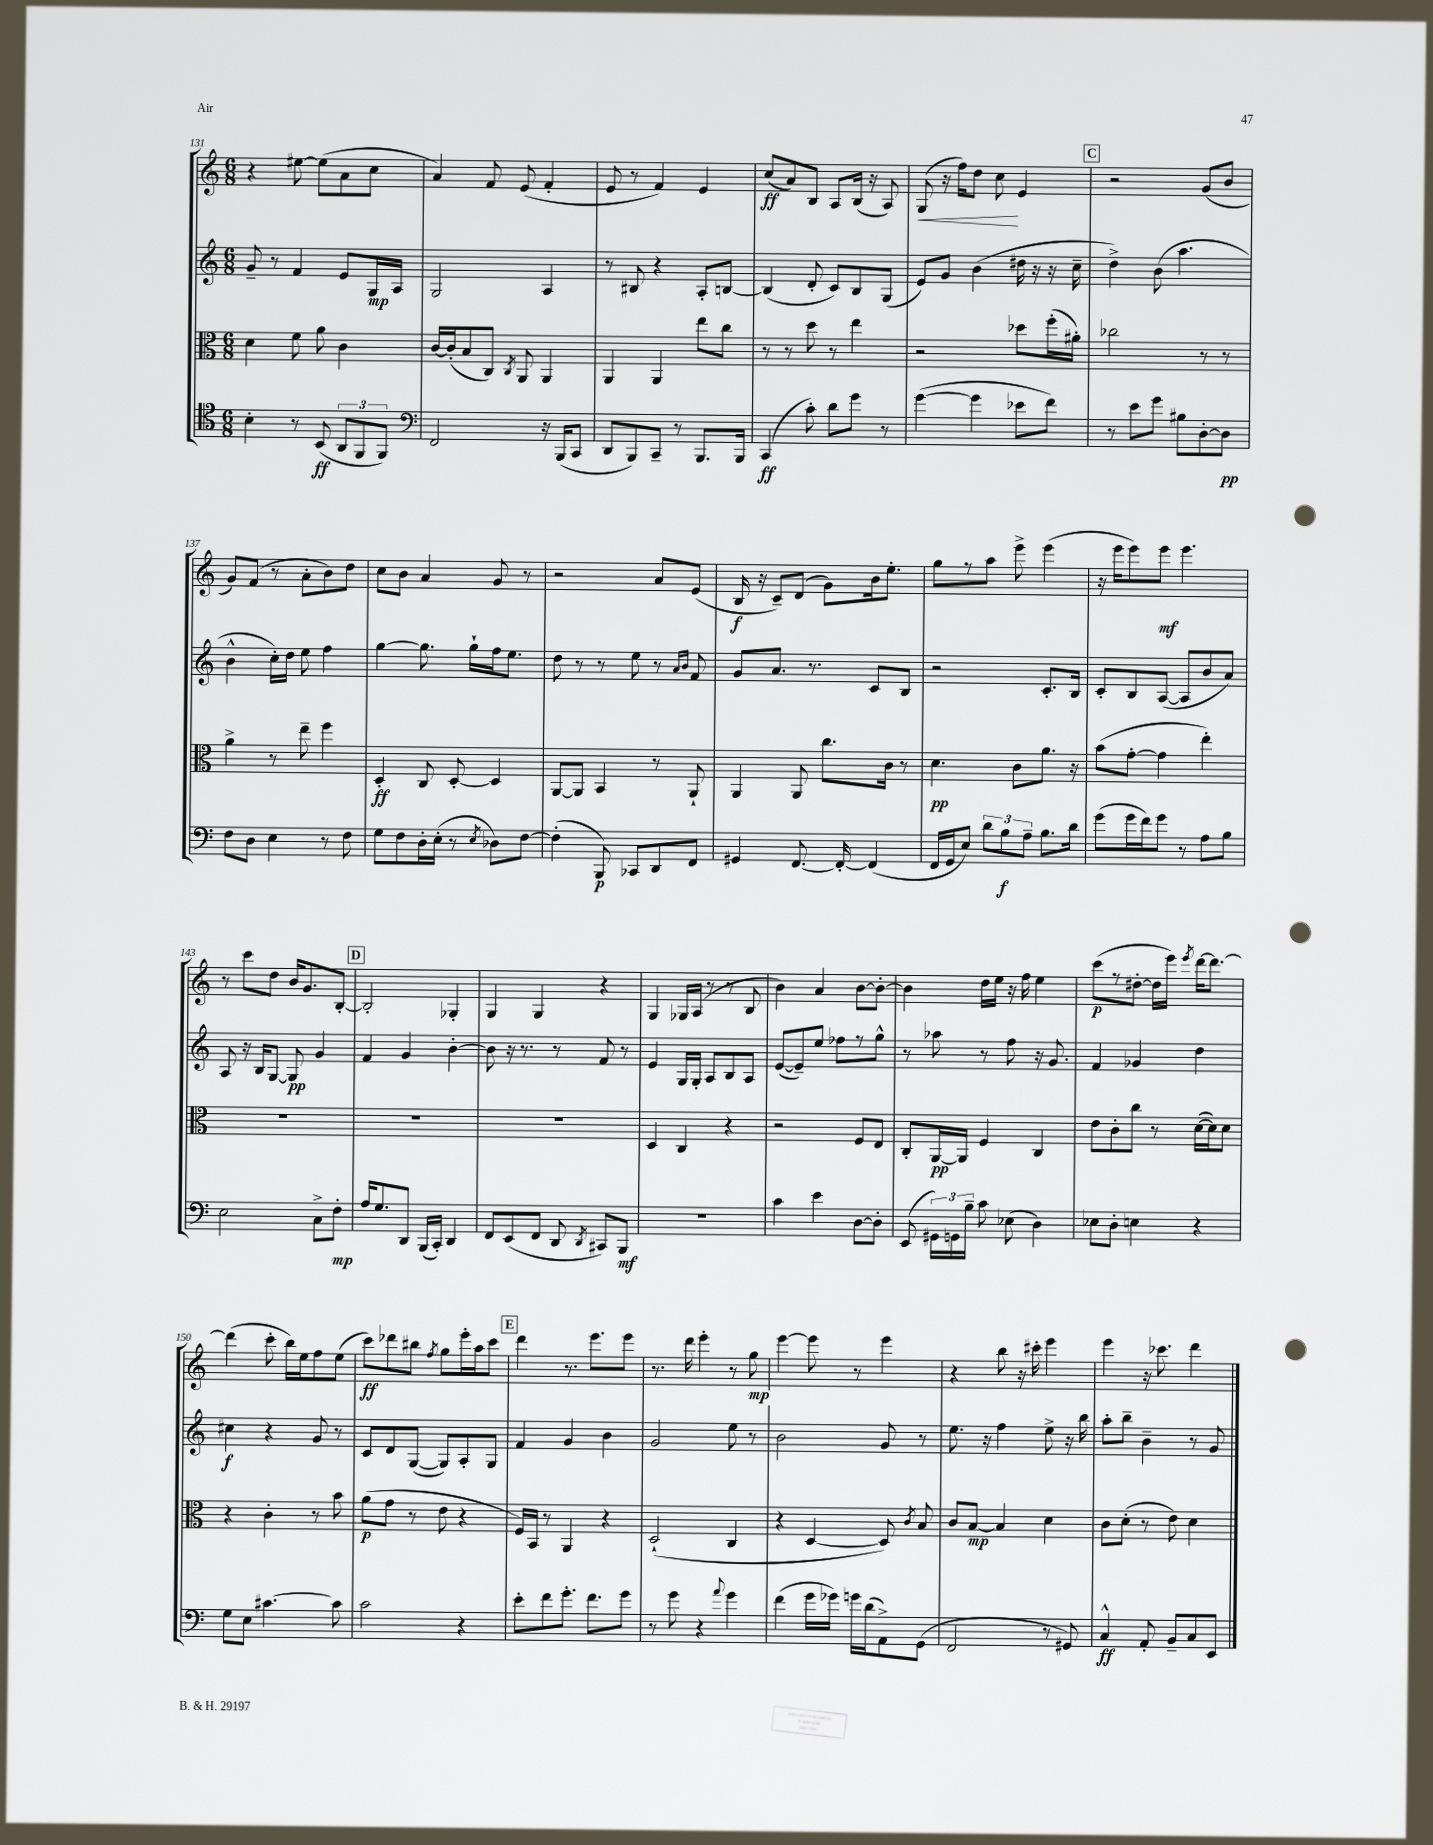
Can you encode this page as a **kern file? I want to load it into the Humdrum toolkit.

**kern	**kern	**kern	**kern
*staff4	*staff3	*staff2	*staff1
*clefC4	*clefC3	*clefG2	*clefG2
*k[]	*k[]	*k[]	*k[]
*M6/8	*M6/8	*M6/8	*M6/8
4B'	4d	8g~	4r
.	.	8r	.
8r	8f	4f	[8ee#
(8BB	8a	.	(8ee#]
12AA	4c	8e	8a
12FF	.	.	.
.	.	16G	8cc
12FF)	.	.	.
.	.	16A	.
=	=	=	=
*clefF4	*	*	*
2FF	[16c	2G	4a)
.	(16c']	.	.
.	8B	.	.
.	8C)	.	8f
.	8qC	.	.
.	8AA	.	(8e
16r	4AA	4A	4f'
(16BBB	.	.	.
8CC	.	.	.
=	=	=	=
8DD	4AA	8r	8e
8BBB)	.	8B#	8r
8CC~	4AA	4r	4f)
8r	.	.	.
8.BBB	8ee	8A'	4e
.	8cc	[8B	.
16BBB	.	.	.
=	=	=	=
(4CC	8r	(4B]	(8cc
.	8r	.	8a)
8c')	8dd	8d'	8B
8d	8r	8c)	8A
8g	4ee	8B	(16B
.	.	.	16r
8r	.	(8G	8A)
=	=	=	=
([4g	2r	8e)	(8G
.	.	8g	16r
.	.	.	16ff)
4g]	.	(4b	8dd
.	.	.	8cc
8e-	8dd-	16dd#	4e
.	.	16r	.
8f)	(16ff'	16r	.
.	16a#')	16cc~	.
=	=	=	=
8r	2cc-	4dd^)	2r
8e	.	.	.
8g	.	(8b	.
8B#	.	4.aa	.
[8D'	8r	.	(8g
8D]	8r	.	8b
=	=	=	=
8F	4a^	4b^^	8g)
8D	.	.	(8f
4E	8r	16cc')	8r
.	.	16dd	.
.	8ee~	8ee	8a'
8r	4ff	4ff	8b)
8F	.	.	8dd
=	=	=	=
8G	4D'	[4gg	8cc
8F	.	.	8b
16D'	8C	8.gg]	4a
(16E'	.	.	.
8r	[8D'	.	.
.	.	16gg`	.
8qE	.	.	.
8D-)	4D]	16ff	8g
.	.	8.ee	.
[8F	.	.	8r
=	=	=	=
(4F']	[8AA	8dd	2r
.	8AA]	8r	.
8BBB)	4BB	8r	.
8CC-	.	8ee	.
8DD	8r	8r	8a
.	.	16qqa	.
.	.	16qqb	.
8FF	8AA`	8f	(8e
=	=	=	=
4GG#	4AA	8g	16B
.	.	.	16r
.	.	8.a	8c~)
[8.FF	8AA	.	(8d
.	.	8.r	.
.	8.cc	.	8g)
16FF'_	.	.	.
(4FF]	.	8c	16b
.	16c	.	8.ee'
.	8r	8B	.
=	=	=	=
16FF	4.d	2r	8gg
16GG	.	.	.
8E)	.	.	8r
12d	.	.	8aa
12B	.	.	.
.	8c	.	8eee^
12A~	.	.	.
8.B	8.a	8.c'	(4eee
16d	16r	16B	.
=	=	=	=
(8g	(8b	8c'	16r
.	.	.	16eee
16g	[8g'	8B	8eee)
16f)	.	.	.
8g	4g]	([8A	8eee
8r	.	8A]	4.eee
8A	4ee')	8b	.
8B	.	8a)	.
=	=	=	=
2E	2.r	8A	8r
.	.	16r	8ccc
.	.	16B	.
.	.	[8G	8dd
.	.	8G]	16b
.	.	.	8.g
8C^	.	4g	.
8F'	.	.	[8B'
=	=	=	=
16A	2.r	4f	2B']
8.G	.	.	.
8DD	.	4g	.
(16BBB	.	.	.
16CC')	.	.	.
4DD	.	[4b'	4G-'
=	=	=	=
8FF	2.r	8b]	4G
(8EE	.	16r	.
.	.	8.r	.
8FF	.	.	4G
8DD	.	8r	.
8qDD	.	.	.
8CC#)	.	8f	4r
8BBB	.	8r	.
=	=	=	=
2.r	4D	4e	4G
.	4C	16G	16G-
.	.	16G'	(16A
.	.	8A	8r
.	4r	8B	8r
.	.	8A	8B
=	=	=	=
4c	2r	([8e	4b)
.	.	8e~])	.
4e	.	8ee	4a
.	.	8ff-	.
[8D	8F	8r	[8b
8D']	8E	8gg^^	8b'_
=	=	=	=
(8EE	8C'	8r	4b]
24GG#)	[16AA	8aa-	.
24GG	.	.	.
.	16AA]	.	.
24B~	.	.	.
8c	4F	8r	16dd
.	.	.	16ee
(8E-	.	8ff	16r
.	.	.	16ff
4D)	4C	16r	4ee
.	.	8.g	.
=	=	=	=
8E-	8e	4f	(8ccc
8D'	8c'	.	8r
4E	8cc	4g-	[8dd#'
.	8r	.	16dd#]
.	.	.	16eee)
.	.	.	8qeee
4r	([16d	4dd	[16ddd
.	16d])	.	8.ddd_
.	8d	.	.
=	=	=	=
8G	4r	4cc#	(4ddd]
8E	.	.	.
[4.c#	4c'	4r	8ccc'
.	.	.	16bb)
.	.	.	16ee
.	8r	8g	8ff
8c#]	8b	8r	(8ee
=	=	=	=
2c	(8a	8c	8ccc)
.	8g	8d	8ddd-
.	8r	([8G	8bb#
.	.	.	8qff
.	8e	8G])	8gg
4r	4r	8A'	16eee'
.	.	.	16aa
.	.	8G	8ccc
=	=	=	=
8e'	16F)	4f	4ddd
.	16BB	.	.
8f	8r	.	.
8.g'	4AA	4g	8.r
8.f	.	.	8.eee
.	4r	4b	.
8g	.	.	8eee
=	=	=	=
8r	(2D`	2g	8.r
8g	.	.	.
.	.	.	16ddd
4r	.	.	4eee'
8qqa	.	.	.
4g	4C	8ee	8r
.	.	8r	8gg
=	=	=	=
(4f	4r	2b	[4eee
16g	[4D	.	8eee]
16g-)	.	.	.
16g	.	.	8r
(16d	.	.	.
8AA^)	8D])	8g	4eee
.	8qc	.	.
(8GG	8B	8r	.
=	=	=	=
2FF	8c	8.ee	4r
.	[8B	.	.
.	.	16r	.
.	4B]	4ff	8bb
.	.	.	16r
.	.	.	16ccc#'
8r	4d	8ee^	4eee
8GG#)	.	16r	.
.	.	16bb	.
=	=	=	=
4C^^	8c	8aa'	4eee
.	(8d'	8bb~	.
8AA'	8r	4b~	16r
.	.	.	8.ccc-
8BB~	8e)	.	.
8C	4d	8r	4ddd
8EE	.	8g	.
==	==	==	==
*-	*-	*-	*-
